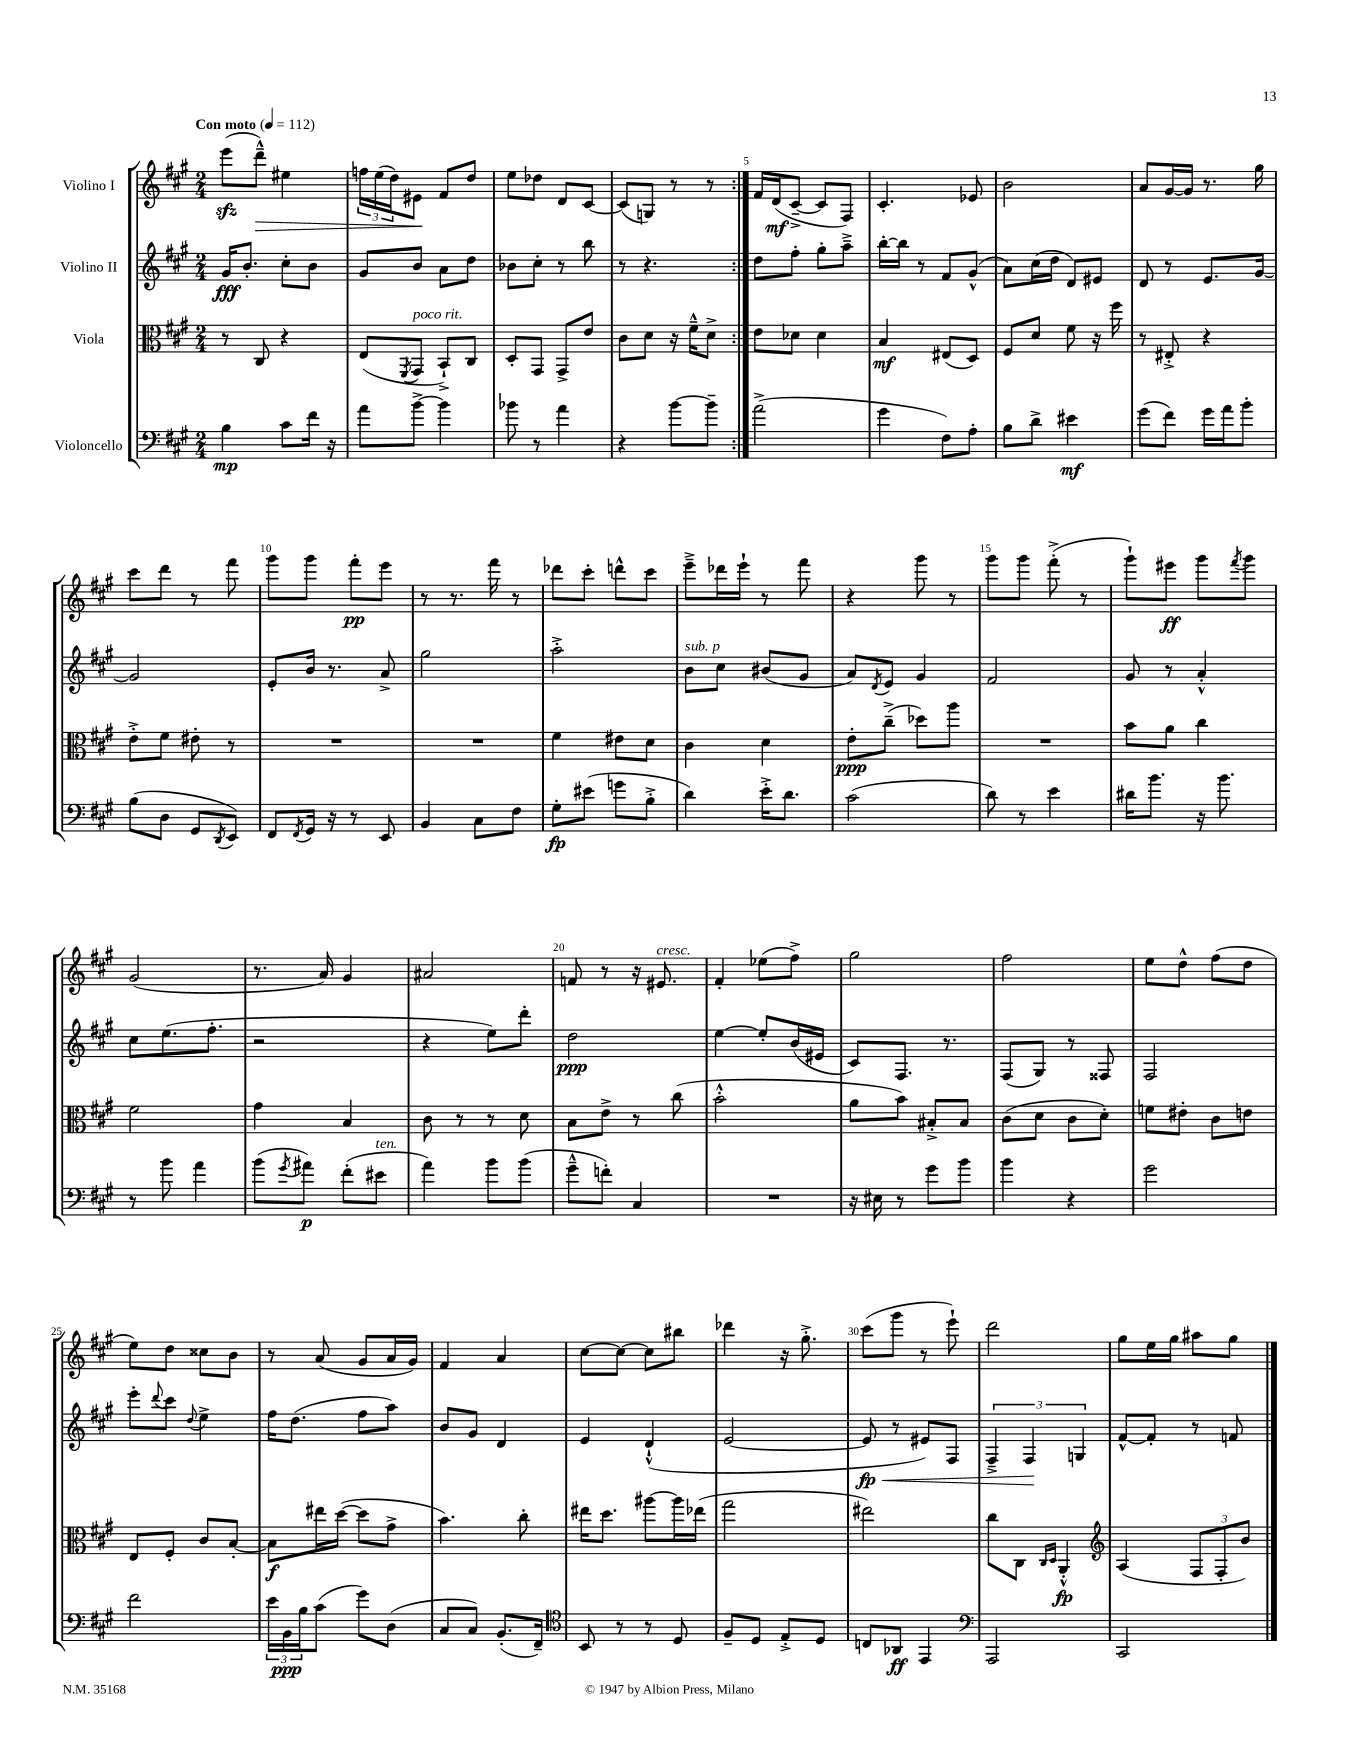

**kern	**kern	**kern	**kern
*staff4	*staff3	*staff2	*staff1
*clefF4	*clefC3	*clefG2	*clefG2
*k[f#c#g#]	*k[f#c#g#]	*k[f#c#g#]	*k[f#c#g#]
*M2/4	*M2/4	*M2/4	*M2/4
*MM112	*MM112	*MM112	*MM112
4B\	8r	16g#/LK	(8eee\L
.	.	8.b'/J	.
.	8C#/	.	8ddd~^^\J)
8c#\L	4r	8cc#'\L	4ee#\
16f#\Jk	.	8b\J	.
16r	.	.	.
=	=	=	=
8a\L	(8E/L	8g#/L	24ff\LL
.	.	.	(24ee\
.	.	.	24dd\J)
.	8qFF#/	.	.
[8b^\J	8GG#/J	8b/J	8e#\J
4b\]	8BB`^/L)	8a\L	8f#/L
.	8C#/J	8dd\J	8dd/J
=	=	=	=
8b-\	8D'/L	8b-\L	8ee\L
8r	8GG#/J	8cc#'\J	8dd-\J
4a\	8GG#^/L	8r	8d/L
.	8e/J	8bb\	[8c#/J
=	=	=	=
4r	8c#\L	8r	(8c#/]L
.	8d\J	4.r	8G/J)
[8b\L	16r	.	8r
.	16f#~^^\LK	.	.
8b~\]J	8d^\J	.	8r
=:|!	=:|!	=:|!	=:|!
(2a^\	8e\L	8dd\L	16f#/LL
.	.	.	(16d/J
.	8d-\J	8ff#'\J	[8c#~^/J
.	4d-\	8gg#'\L	8c#/]L
.	.	8aa~^\J	8F#/J)
=	=	=	=
4g#\	4B/	[16bb'\LL	4.c#'/
.	.	16bb\]JJ	.
.	.	8r	.
8F#\L)	(8E#/L	8f#/L	.
8A'\J	8D/J)	(8g#^^/J	8e-/
=	=	=	=
8B\L	8F#/L	8a\L)	2b\
8d^\J	8d/J	(16cc#\L	.
.	.	16dd\JJ	.
4e#\	8f#\	8d/L)	.
.	16r	8e#/J	.
.	16ff#\	.	.
=	=	=	=
(8g#\L	8r	8d/	8a/L
8f#\J)	8E#'^/	8r	[16g#/L
.	.	.	16g#/]JJ
16g#\LL	4r	8.e/L	8.r
16a\J	.	.	.
8b'\J	.	.	.
.	.	[16g#/Jk	16gg#\
=	=	=	=
(8B\L	8e'^\L	2g#/]	8ccc#\L
8D\J	8f#\J	.	8ddd\J
8GG#/L	8e#'\	.	8r
8qDD/	.	.	.
8EE/J)	8r	.	8fff#\
=	=	=	=
8FF#/L	2r	8e'/L	8ggg#\L
8qFF#/	.	.	.
16GG#/Jk	.	16b/Jk	8ggg#\J
16r	.	8.r	.
8r	.	.	8fff#'\L
8EE/	.	8a^/	8eee\J
=	=	=	=
4BB/	2r	2gg#\	8r
.	.	.	8.r
8C#\L	.	.	.
.	.	.	16fff#\
8F#\J	.	.	8r
=	=	=	=
8G#'\L	4f#\	2aa'^\	8ddd-\L
(8e#\J	.	.	8ccc#'\J
8g\L	8e#\L	.	8ddd^^\L
8B'^\J	8d\J	.	8ccc#\J
=	=	=	=
4d\)	4c#\	8b\L	8eee~^\L
.	.	8cc#\J	16ddd-\L
.	.	.	16eee`\JJ
16e'^\LK	4d\	(8b#/L	8r
8.d\J	.	.	.
.	.	8g#/J	8fff#\
=	=	=	=
(2c#\	8e'\L	8a/L)	4r
.	.	8qd/	.
.	(8cc#~^\J	8e/J	.
.	8dd-\L)	4g#/	8ggg#\
.	8aa\J	.	8r
=	=	=	=
8d\)	2r	2f#/	8ggg#\L
8r	.	.	8ggg#\J
4e\	.	.	(8fff#'^\
.	.	.	8r
=	=	=	=
16d#\LK	8b\L	8g#/	8ggg#`\L)
8.b\J	.	.	.
.	8a\J	8r	8eee#\J
16r	4cc#\	4a'^^/	8ggg#\L
8.b\	.	.	.
.	.	.	8qfff#/
.	.	.	8ggg#\J
=	=	=	=
8r	2f#\	8cc#\L	(2g#/
8b\	.	(8.ee\	.
4a\	.	.	.
.	.	8.ff#'\J	.
=	=	=	=
(8b\L	4g#\	2r	8.r
8qg#/	.	.	.
8a#\J)	.	.	.
.	.	.	16a/)
(8f#'\L	4B/	.	4g#/
8e#\J	.	.	.
=	=	=	=
4a\)	8c#\	4r	2a#/
.	8r	.	.
8b\L	8r	8ee\L)	.
(8b\J	8d\	8ddd'\J	.
=	=	=	=
8g#~^^\L	8B\L	2dd\	8f/
8f'\J)	8e^\J	.	8r
4C#/	8r	.	16r
.	.	.	8.e#/
.	(8cc#\	.	.
=	=	=	=
2r	2b'^^\	[4ee\	4f#'/
.	.	8ee'/]L	(8ee-\L
.	.	(16b/L	8ff#^\J)
.	.	16e#/JJ	.
=	=	=	=
16r	8a\L	8c#/L)	2gg#\
16E#\	.	.	.
8r	8b\J)	8.F#/J	.
8g#\L	8B#'^/L	.	.
.	.	8.r	.
8b\J	8B#/J	.	.
=	=	=	=
4b\	(8c#\L	(8F#/L	2ff#\
.	8d\J	8G#/J)	.
4r	8c#\L	8r	.
.	8d'\J)	8F##/	.
=	=	=	=
2g#\	8f\L	2F#/	8ee\L
.	8e#'\J	.	8dd^^\J
.	8c#\L	.	(8ff#\L
.	8e\J	.	8dd\J
=	=	=	=
2f#\	8E/L	8eee'\L	8ee\L)
.	.	8qqddd/	.
.	8F#'/J	8ccc#\J	8dd\J
.	.	8qqdd/	.
.	8c#/L	4ee^\	8cc##\L
.	[8B'/J	.	8b\J
=	=	=	=
24e\LL	8B\]L	16ff#\LK	8r
24BB\	.	.	.
.	.	(8.dd\J	.
24B\J	.	.	.
(8c#\J	16ee#\L	.	(8a/
.	([16dd\JJ	.	.
8g#\L)	8dd\]L	8ff#\L	8g#/L
(8D\J	8g#^\J	8aa\J)	16a/L
.	.	.	16g#/JJ)
=	=	=	=
8C#/L	4.b\)	8b/L	4f#/
8C#/J)	.	8g#/J	.
(8.BB'/L	.	4d/	4a/
.	8cc#'\	.	.
16FF#~/Jk)	.	.	.
=	=	=	=
*clefC4	*	*	*
8BB/	16ee#\LK	4e/	[8cc#\L
.	8.dd\J	.	.
8r	.	.	8cc#\_J
8r	[8aa#\L	(4d`^^/	8cc#\]L
8D/	16aa#\]L	.	8bb#\J
.	(16ee-\JJ	.	.
=	=	=	=
8F#~/L	2gg#\	[2e/	4ddd-\
8D/J	.	.	.
8E'^/L	.	.	16r
.	.	.	8.gg#'^\
8D/J	.	.	.
=	=	=	=
8C/L	2ee#\)	8e/]	(8ccc#\L
8AA-/J	.	8r	8ggg#\J
4EE/	.	8e#/L)	8r
.	.	8F#/J	8eee`\)
=	=	=	=
*clefF4	*	*	*
2AAA/	8cc#\L	6F#~^/	2ddd\
.	8C#\J	.	.
.	.	6F#/	.
.	16qqC#/LL	.	.
.	16qqD/JJ	.	.
.	4AA'^^/	.	.
.	.	6G/	.
=	=	=	=
*	*clefG2	*	*
2CC#/	(4A/	[8f#^^/L	8gg#\L
.	.	8f#'/]J	16ee\L
.	.	.	16gg#\JJ
.	12F#/L	8r	8aa#\L
.	12F#'/	.	.
.	.	8f/	8gg#\J
.	12b/J)	.	.
==	==	==	==
*-	*-	*-	*-
